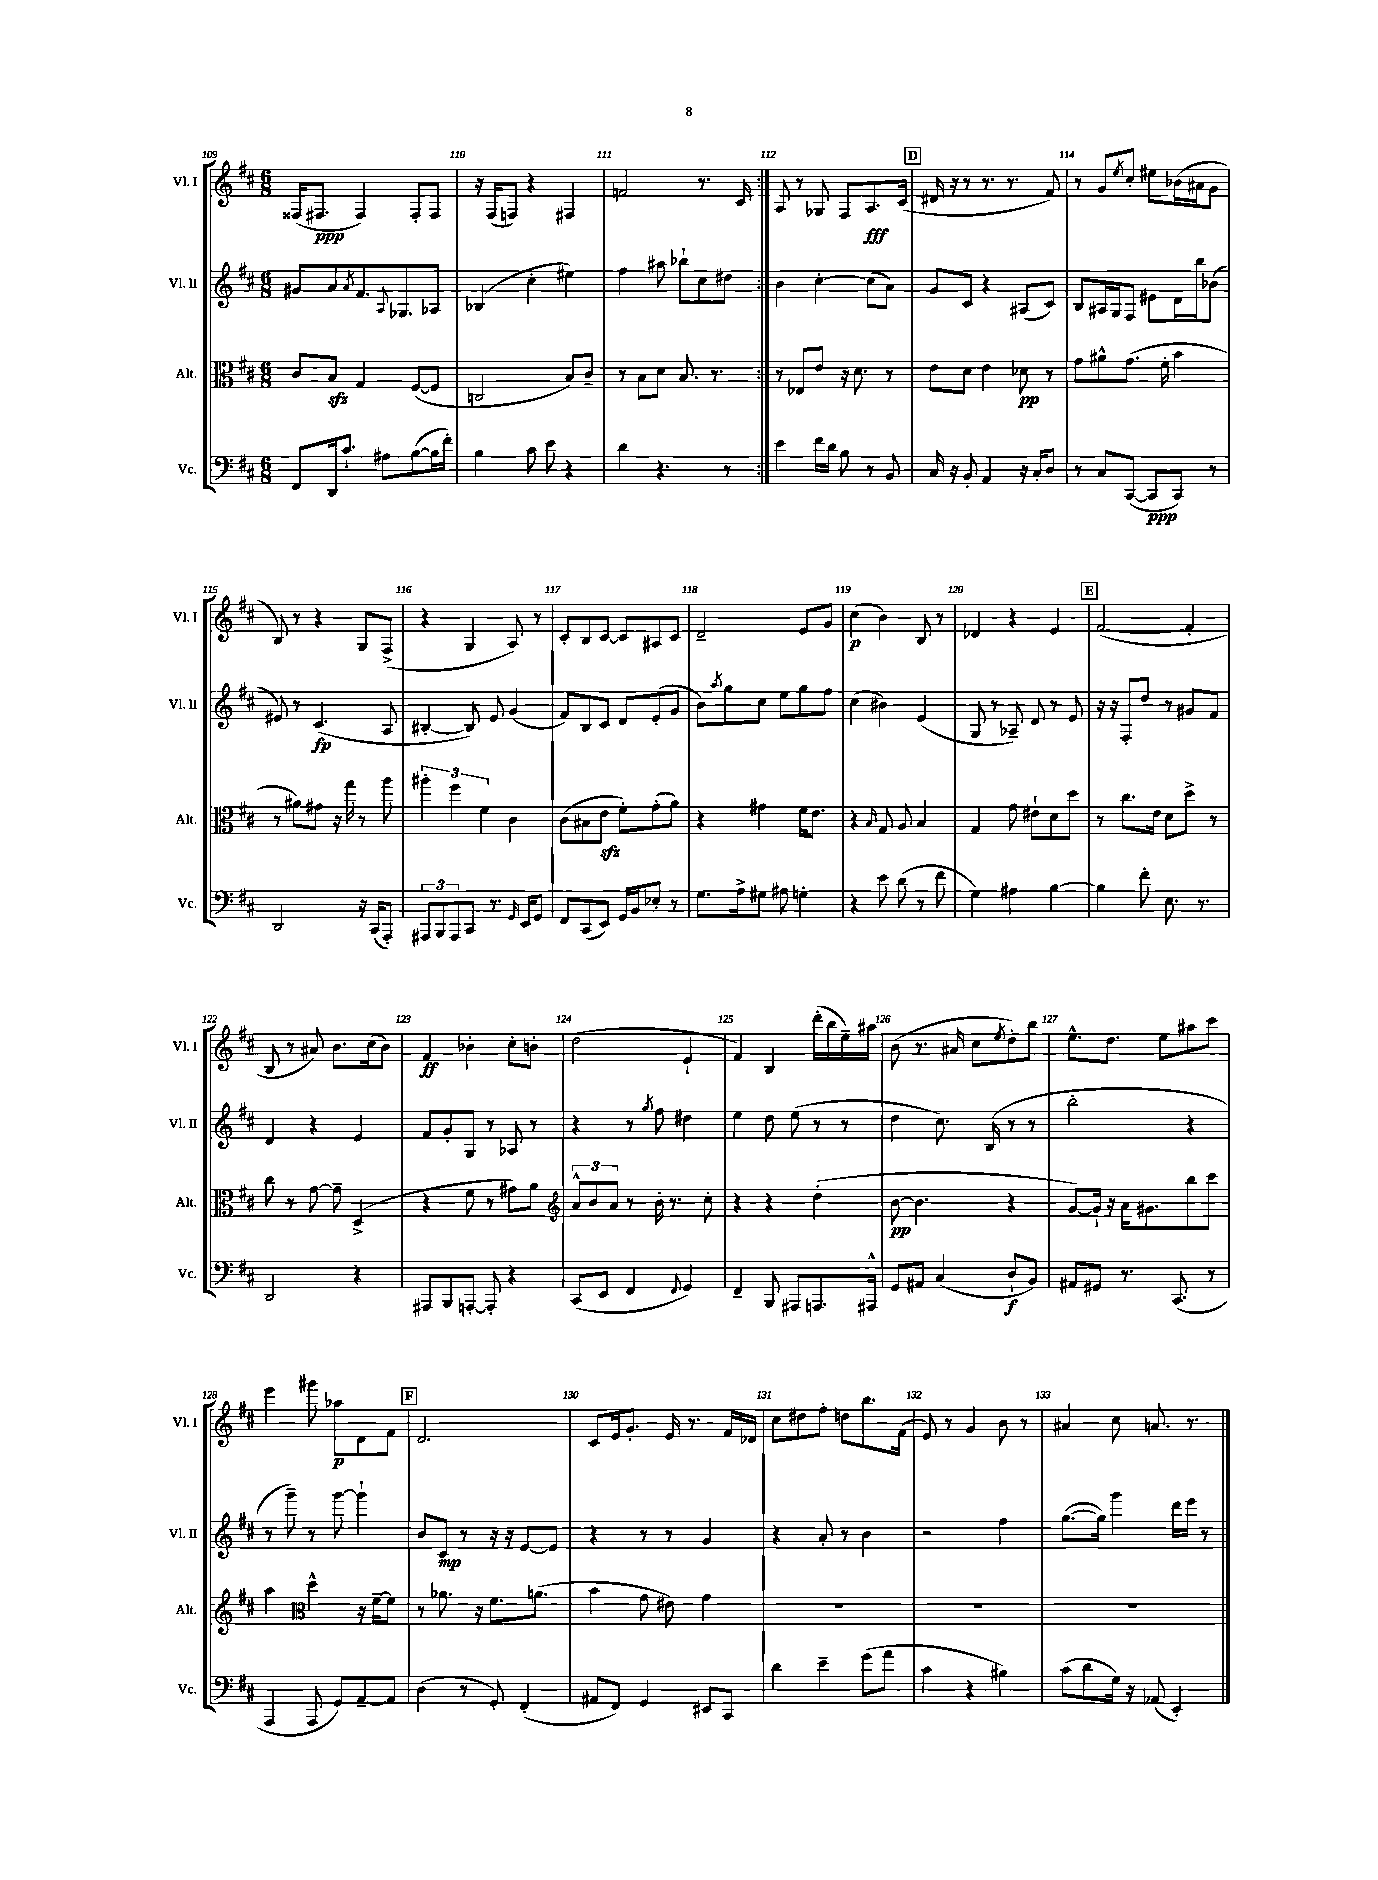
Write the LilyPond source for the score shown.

<<
\new StaffGroup <<
\new Staff = "s0" \with { instrumentName = "Vl. I" shortInstrumentName = "Vl. I" } {
    \clef treble \key d \major \numericTimeSignature \time 6/8
    \repeat volta 2 { fisis16( fis8.\ppp fis4) fis8-. fis8 |
    r16 fis16( f8) r4 fis4 |
    f'2 r8. cis'16 | }
    a8 r8 ges8 fis8 a8.\fff cis'16( |
    \mark \markup { \box "D" } dis'16 r16 r8 r8. r8. fis'8) |
    r8 g'8 \acciaccatura { e''8 } cis''8-. eis''8 bes'16( ais'16 g'8 |
    b8) r8 r4 g8 fis8->( |
    r4 g4 a8) r8 |
    cis'8-. b8 cis'8~ cis'8 ais8 cis'8 |
    d'2-- e'8 g'8 |
    cis''4\p( b'4) b8 r8 |
    des'4 r4 e'4 |
    \mark \markup { \box "E" } fis'2~( fis'4-. |
    b8 r8 ais'8) b'8. cis''16( b'8) |
    fis'4\ff bes'4-. cis''8-. b'8-. |
    d''2( e'4-! |
    fis'4) b4 d'''16-.( b''16 e''16--) ais''16 |
    b'8( r8. ais'16 cis''8 \acciaccatura { e''8 } d''8-.) b''8 |
    e''8.-^ d''8. e''8 ais''8 cis'''8 |
    e'''4 gis'''8 aes''8\p d'8 fis'8 |
    \mark \markup { \box "F" } d'2. |
    cis'8 e'16 g'8.-. e'16 r8. fis'16 des'16 |
    cis''8 dis''8 fis''8-. d''8 b''8. fis'16( |
    e'8) r8 g'4 b'8 r8 |
    ais'4 cis''8 a'8. r8. \bar "|." |
}
\new Staff = "s1" \with { instrumentName = "Vl. II" shortInstrumentName = "Vl. II" } {
    \clef treble \key d \major \numericTimeSignature \time 6/8
    \repeat volta 2 { gis'8 a'8 \acciaccatura { a'8 } fis'8. \appoggiatura { a8 } ges8. aes8 |
    bes4( cis''4-. eis''4) |
    fis''4 ais''8 bes''8-! cis''8 dis''8 | }
    b'4 cis''4~-. cis''8( a'8) |
    \mark \markup { \box "D" } g'8 cis'8 r4 ais8( cis'8) |
    b8 ais16 g16 fis8 eis'8 d'16 b''16 bes'8( |
    eis'8) r8 cis'4.\fp( a8 |
    bis4~-. bis8) e'8 g'4( |
    fis'8) b8 cis'8 d'8 e'8-.( g'8 |
    b'8) \acciaccatura { a''8 } g''8 cis''8 e''8 g''8 fis''8 |
    cis''4( bis'4) e'4( |
    g8 r8 aes8--) d'8 r8 e'8 |
    \mark \markup { \box "E" } r16 r16 fis8-. d''8 r8 gis'8 fis'8 |
    d'4 r4 e'4 |
    fis'8 g'8-. g8 r8 aes8 r8 |
    r4 r8 \acciaccatura { g''8 } fis''8 dis''4 |
    e''4 d''8 e''8( r8 r8 |
    d''4 cis''8.) b16( r8 r8 |
    b''2-. r4 |
    r8 g'''8--) r8 g'''8~ g'''4-! |
    \mark \markup { \box "F" } b'8 cis'8\mp r8 r16 r16 e'8~ e'8 |
    r4 r8 r8 g'4 |
    r4 a'8-. r8 b'4 |
    r2 fis''4 |
    g''8.~( g''16) g'''4 d'''16 e'''16 r8 \bar "|." |
}
\new Staff = "s2" \with { instrumentName = "Alt." shortInstrumentName = "Alt." } {
    \clef alto \key d \major \numericTimeSignature \time 6/8
    \repeat volta 2 { cis'8 b8\sfz g4 fis8~( fis8 |
    c2 b8) cis'8-- |
    r8 b8 d'8 b8. r8. | }
    r8 ees8 e'8 r16 d'8. r8 |
    \mark \markup { \box "D" } e'8 d'8 e'4 des'8\pp r8 |
    g'8 ais'8-^ g'8.( fis'16-. b'4 |
    r8 ais'8) gis'8 r16 g''16 r8 a''8 |
    \tuplet 3/2 { ais''4-. fis''4 fis'4 } cis'4 |
    cis'8( bis8 e'8\sfz fis'8-.) g'8-.( a'8) |
    r4 gis'4 fis'16 e'8. |
    r4 \grace { b16 } g8 a8 b4 |
    g4 g'8 eis'8-! d'8 d''8 |
    \mark \markup { \box "E" } r8 cis''8. e'16 d'8 d''8-> r8 |
    cis''8 r8 g'8~ g'8-- d4->( |
    r4 fis'8 r8 gis'8) a'8 |
    \clef treble \tuplet 3/2 { a'8-^ b'8 a'8 } r8 b'16-. r8. cis''8-. |
    r4 r4 d''4-.( |
    b'8~\pp b'4. r4 |
    g'8~) g'16-! r16 a'16 gis'8. b''8 cis'''8 |
    a''4 \clef alto d''4-^ r16 fis'16~-- fis'8 |
    \mark \markup { \box "F" } r8 aes'8. r16 fis'8. a'8.( |
    b'4 g'8 eis'8) g'4 |
    R2. |
    R2. |
    R2. \bar "|." |
}
\new Staff = "s3" \with { instrumentName = "Vc." shortInstrumentName = "Vc." } {
    \clef bass \key d \major \numericTimeSignature \time 6/8
    \repeat volta 2 { fis,8 d,16 cis'8.-! ais8 b8~( b16 fis'16-.) |
    b4 cis'8 e'8 r4 |
    d'4 r4. r8 | }
    e'4 fis'16 d'16 b8 r8 b,8 |
    \mark \markup { \box "D" } cis16 r16 b,8-. a,4 r16 cis16-. d8 |
    r8 cis8 cis,8~( cis,8\ppp cis,8) r8 |
    d,2 r16 cis,16( a,,8-.) |
    \tuplet 3/2 { ais,,8 b,,8 ais,,8 } cis,8 r8. \grace { g,16 } e,16 g,8 |
    fis,8 cis,8( e,8) g,16 b,16 ees8-. r8 |
    g8. a16-> gis8 ais8 g4-. |
    r4 e'8 d'8( r8 fis'8 |
    g4) ais4 b4~ |
    \mark \markup { \box "E" } b4 fis'8-. e8. r8. |
    d,2 r4 |
    ais,,8 b,,8 a,,8~-. a,,8-. r4 |
    cis,8( e,8 fis,4 \appoggiatura { fis,8 } g,4) |
    fis,4-- b,,8 ais,,8 a,,8. ais,,16-^ |
    g,8 ais,8 cis4( d8-!\f b,8) |
    ais,8 gis,8 r8. cis,8.( r8 |
    a,,4 a,,8 g,8) a,8~-- a,8 |
    \mark \markup { \box "F" } d4( r8 g,8-.) fis,4-.( |
    ais,8 fis,8) g,4 eis,8 cis,8 |
    d'4 e'4-- g'8( a'8 |
    cis'4 r4 bis4) |
    cis'8( d'8 g16) r16 aes,8( e,4-.) \bar "|." |
}
>>
>>
\layout { \context { \Score currentBarNumber = #109 \override BarNumber.break-visibility = ##(#f #t #t) barNumberVisibility = #all-bar-numbers-visible } }
